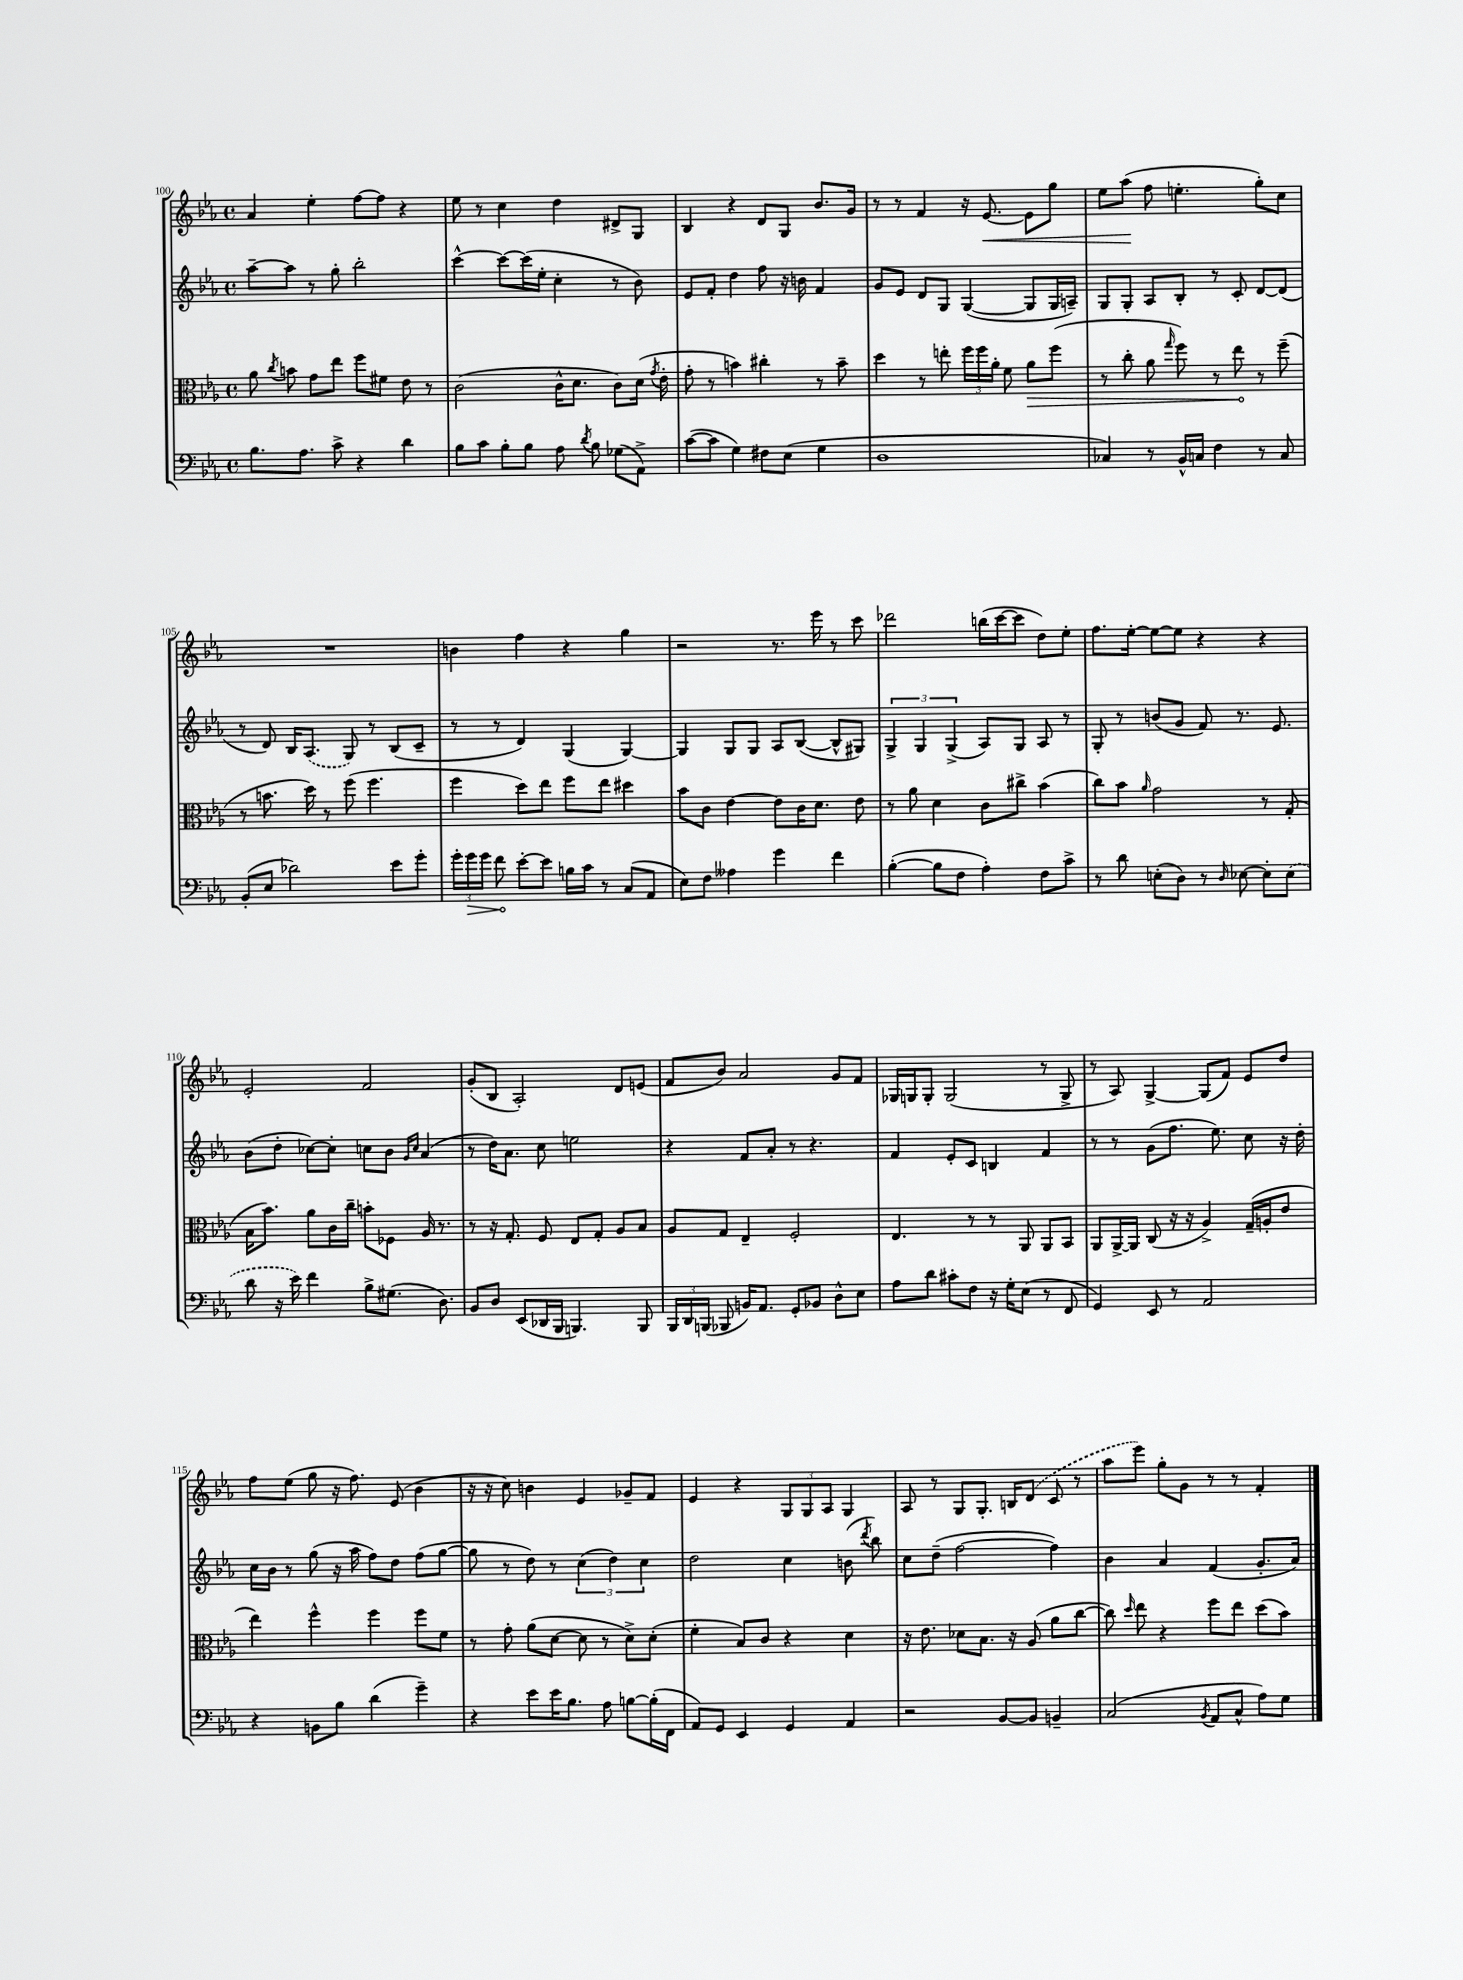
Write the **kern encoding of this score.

**kern	**kern	**kern	**kern
*staff4	*staff3	*staff2	*staff1
*clefF4	*clefC3	*clefG2	*clefG2
*k[b-e-a-]	*k[b-e-a-]	*k[b-e-a-]	*k[b-e-a-]
*M4/4	*M4/4	*M4/4	*M4/4
*met(c)	*met(c)	*met(c)	*met(c)
8.B-\L	8a-\	[8aa-~\L	4a-/
.	8qcc/	.	.
.	8b\	8aa-\]J	.
8.A-\J	.	.	.
.	8g\L	8r	4ee-'\
8c^\	8ee-\J	8gg'\	.
4r	8ff\L	2bb-'\	[8ff\L
.	8f#\J	.	8ff\]J
4d\	8e-\	.	4r
.	8r	.	.
=	=	=	=
8B-\L	(2c\	[4ccc^^\	8ee-\
8c\J	.	.	8r
8B-'\L	.	8ccc\_L	4cc\
8B-\J	.	(16ccc\]L	.
.	.	16ee-'\JJ	.
8A-\	16c^^\LK	4cc'\	4dd\
.	8.d\J	.	.
8qd/	.	.	.
8B-\	.	.	.
(8G-\L	8c\L)	8r	8d#^/L
8AA-^\J)	(16d\Jk	8b-\)	8G/J
.	8qg/	.	.
.	16e-'\	.	.
=	=	=	=
([8c\L	8g'\	8e-/L	4B-/
8c\]J	8r	8f'/J	.
4G\)	4b\)	4dd\	4r
8F#\L	4cc#'\	8ff\	8d/L
(8E-\J	.	16r	8G/J
.	.	16b\	.
4G\	8r	4f/	8.b-/L
.	8b~\	.	.
.	.	.	16g/Jk
=	=	=	=
1D	4dd\	8g/L	8r
.	.	8e-/J	8r
.	8r	8d/L	4f/
.	8ee'\	8G/J	.
.	24ff\LL	([4G/	16r
.	24ff\	.	.
.	.	.	[8.e-/
.	24a-'\JJ	.	.
.	8f\	.	.
.	8a-\L	8G/]L	8e-\]L
.	(8ff\J	16G/L	8gg\J
.	.	16A~/JJ)	.
=	=	=	=
4C-/)	8r	8G/L	8ee-\L
.	8cc'\	8G'/J	(8aa-\J
8r	8a-\	8A-/L	8ff\
.	16qqgg/	.	.
16BB-^^/LL	8ff\)	8B-'/J	4.ee'\
16C/JJ	.	.	.
4F\	8r	8r	.
.	8ee-\	8c'/	.
8r	8r	[8d/L	8gg'\L)
8C/	(8ff~\	(8d/]J	8cc\J
=	=	=	=
(8BB-'/L	8r	8r	1r
8E-/J	8.b\	8d/)	.
2d-\)	.	16B-/LK	.
.	16dd\)	(8.A-/J	.
.	8r	.	.
.	(8ff\	8G/)	.
.	4.ff\	8r	.
8e-\L	.	(8B-/L	.
8g'\J	.	8c~/J	.
=	=	=	=
24g'\LL	4ff\	8r	4b\
24g\	.	.	.
24g\JJ	.	.	.
8f\	.	8r	.
[8e-'\L	8dd\L)	4d/)	4ff\
8e-\]J	8ee-\J	.	.
16B\LL	8ff\L	(4G/	4r
16c\JJ	.	.	.
8r	8ee-\J	.	.
(8C/L	4dd#\	[4G/)	4gg\
8AA-/J	.	.	.
=	=	=	=
8E-\L)	8b-\L	4G/]	2r
8F\J	8c\J	.	.
4A--\	[4e-\	8G/L	.
.	.	8G/J	.
4g\	8e-\]L	8A-/L	8.r
.	16c\K	([8B-/J	.
.	8.d\J	.	16eee-\
4f\	.	8B-^^/]L	8r
.	8e-\	8G#/J)	8ccc\
=	=	=	=
([4B-'\	8r	6G^/	2ddd-\
.	8a-\	.	.
.	.	6G/	.
8B-\]L	4d\	.	.
.	.	(6G^/	.
8F\J	.	.	.
4A-'\)	8c\L	8A-/L)	(16bb\LL
.	.	.	[16ccc\J
.	8cc#^\J	8G/J	8ccc\]J
8F\L	(4b-\	8A-/	8dd\L)
8c^\J	.	8r	8ee-'\J
=	=	=	=
8r	8cc\L)	8G'/	8.ff\L
8d\	8b-\J	8r	.
.	.	.	[16ee-'\Jk
.	16qqa-/	.	.
(8E'\L	2g\	(8b/L	8ee-\_L
8D\J)	.	8g/J	8ee-\]J
8r	.	8f/)	4r
16qqD/	.	.	.
[8E-\	.	8.r	.
8E-'\]L	8r	.	4r
.	.	8.e-/	.
(8E-\J	(8G'/	.	.
=	=	=	=
8d\	16B-\LK	(8b-\L	2e-'/
.	8.b-\J)	.	.
16r	.	8dd'\J	.
16e-\)	.	.	.
4f\	8a-\L	[8cc-\L)	.
.	16c\L	8cc-'\]J	.
.	16cc~\JJ	.	.
8B-^\L	8b'\L	8cc\L	2f/
(8.G#\J	8F-\J	8b-\J	.
.	.	16qqg/LL	.
.	.	16qqcc/JJ	.
.	16A-/	(4a-/	.
8.D\)	8.r	.	.
=	=	=	=
8BB-/L	8r	8r	(8g'/L
8D/J	16r	16dd\LK)	8B-/J
.	8.G'/	8.a-\J	.
(8EE-/L	.	.	2A-'/)
16DD-/L	8F/	8cc\	.
16BBB-/JJ	.	.	.
4.BBB/)	8E-/L	2ee\	.
.	8G'/J	.	.
.	8A-/L	.	8d/L
8BBB/	8B-/J	.	(8e/J
=	=	=	=
24BBB-/LL	8A-/L	4r	8f/L
24DD/	.	.	.
(24BBB/JJ	.	.	.
8BBB-/	8G/J	.	8b-/J)
16BB/LK)	4E-~/	8f/L	2a-/
8.AA-/J	.	.	.
.	.	8a-'/J	.
8GG'/L	2F'/	8r	.
8BB-/J	.	4.r	.
8D^^\L	.	.	8g/L
8E-\J	.	.	8f/J
=	=	=	=
8A-\L	4.E-/	4f/	16G-/LL
.	.	.	16G/J
8d\J	.	.	8G'/J
8c#'\L	.	8e-'/L	(2G/
8F\J	8r	8c/J	.
16r	8r	4B/	.
16G'\LK	.	.	.
(8E-\J	8AA-/	.	.
8r	8AA-/L	4f/	8r
8FF/	8BB-/J	.	8G^/
=	=	=	=
4GG/)	8AA-/L	8r	8r
.	[16AA-^/L	8r	8A-/)
.	16AA-/]JJ	.	.
8EE-/	(8C/	(8g\L	[4G^/
8r	16r	8.ff\J	.
.	16r	.	.
2AA-/	4A-^/)	.	(8G/]L
.	.	8.ee-\)	.
.	.	.	8f/J)
.	(16G~/LL	8cc\	8e-/L
.	16A'/J	.	.
.	8e-/J	16r	8dd/J
.	.	16dd'\	.
=	=	=	=
4r	4ee-\)	16cc\LL	8ff\L
.	.	16b-\JJ	.
.	.	8r	(8ee-\J
8BB\L	4ff^^\	(8gg\	8gg\
8B-\J	.	16r	16r
.	.	16aa-\	8.ff\)
(4d\	4ff\	8ff\L)	.
.	.	8dd\J	(8e-/
4g~\)	8ff\L	(8ff\L	4b-\
.	8f\J	[8gg\J	.
=	=	=	=
4r	8r	8gg\]	16r
.	.	.	16r
.	8g'\	8r	8cc\)
8e-\L	(8a-\L	8dd\)	4b\
16e-\K	[8d\J	8r	.
8.B-\J	.	.	.
.	8d\]	(6cc\	4e-/
8A-\	8r	.	.
.	.	6dd\)	.
[8B\L	8d^\L)	.	8g-~/L
.	.	6cc\	.
(16B'\]L	(8d'\J	.	8f/J
16FF\JJ	.	.	.
=	=	=	=
8AA-/L)	4f'\	2dd\	4e-/
8GG/J	.	.	.
4EE-/	8B-/L)	.	4r
.	8c/J	.	.
4GG/	4r	4cc\	12G/L
.	.	.	12G/
.	.	.	12A-/J
4AA-/	4d\	(8b\	4G/
.	.	8qddd/	.
.	.	8bb-\)	.
=	=	=	=
2r	16r	8cc\L	8A-/
.	8.e-\	.	.
.	.	(8dd~\J	8r
.	8d-\L	[2ff\	8G/L
.	8.B-\J	.	8.G'/J
[8BB-/L	.	.	.
.	16r	.	16B/LK
8BB-/]J	(8A-/	.	(8d/J
4BB~/	8a-\L	4ff\])	8c/
.	[8cc\J	.	8r
=	=	=	=
(2C/	8cc\])	4b-\	8aa-\L
.	16qqdd/	.	.
.	8ee-\	.	8eee-\J)
.	4r	4a-/	8gg'\L
.	.	.	8g\J
8qBB-/	.	.	.
8AA-/L	8ff\L	(4f/	8r
8C^^/J	8ee-\J	.	8r
8A-\L)	(8dd\L	8.g'/L	4f'/
8G\J	8b-\J)	.	.
.	.	16a-/Jk)	.
==	==	==	==
*-	*-	*-	*-
